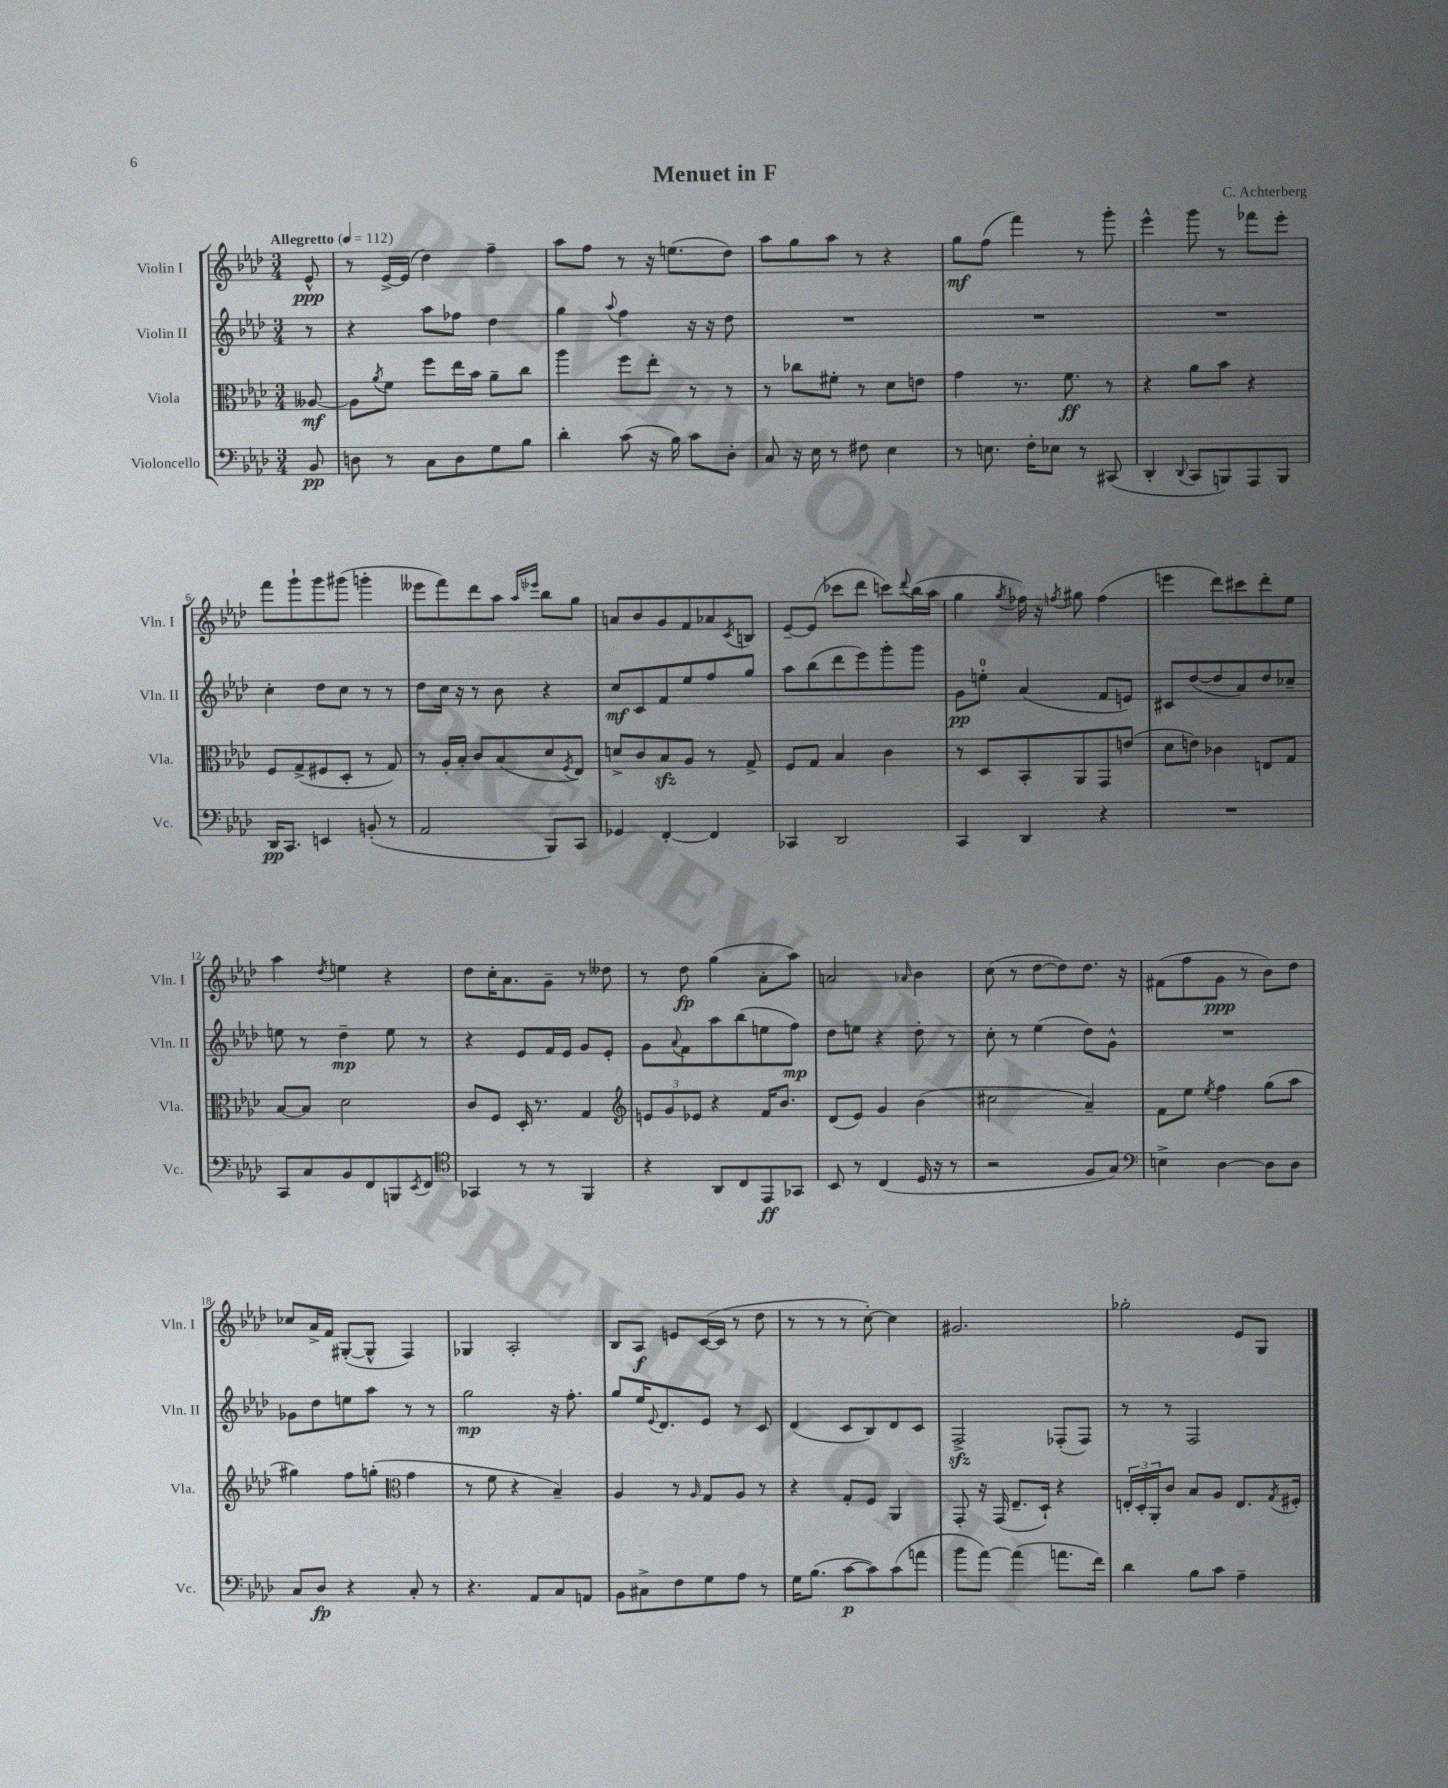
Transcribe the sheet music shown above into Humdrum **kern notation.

**kern	**kern	**kern	**kern
*staff4	*staff3	*staff2	*staff1
*clefF4	*clefC3	*clefG2	*clefG2
*k[b-e-a-d-]	*k[b-e-a-d-]	*k[b-e-a-d-]	*k[b-e-a-d-]
*M3/4	*M3/4	*M3/4	*M3/4
*MM112	*MM112	*MM112	*MM112
8BB-	[8A--	8r	8e-^^
=	=	=	=
8D	8A--]	4r	8r
.	8qa-	.	.
8r	8f	.	[16e-^
.	.	.	(16e-]
8C	8ff	8aa-	4dd-)
8D	16ee-	8ff-	.
.	16b-	.	.
8G	8a-~	4dd-	4ff~
8B-	8cc	.	.
=	=	=	=
4d-'	4aa-	4gg	8aa-
.	.	.	8ff
.	.	8qqaa-	.
(8c	8ff	4ff	8r
16r	8ee-'	.	16r
16B-)	.	.	(8.ee
8c	8r	16r	.
.	.	16r	.
8D-'	8r	8dd-	8dd-)
=	=	=	=
8C	8r	2.r	8aa-
16r	8cc-	.	8gg
16E-	.	.	.
8r	8f#'	.	8aa-
8F#	8r	.	8r
4E-	8d-	.	4r
.	8e	.	.
=	=	=	=
8r	4g	2.r	8gg
8.E	.	.	(8ff
.	8.r	.	4fff)
16F'	.	.	.
8E-	.	.	.
.	8.f	.	.
8r	.	.	8r
(8CC#	8r	.	8ggg'
=	=	=	=
4DD-'	4r	2.r	4eee-^^
8qqDD-	.	.	.
8CC	8a-	.	8ggg
8BBB)	8b-	.	8r
8AAA-	4r	.	8fff-
8BBB	.	.	8eee-'
=	=	=	=
16DD-	8F	4cc'	8fff
8.CC	.	.	.
.	(8G^	.	8ggg`
4EE	8F#	8dd-	8ggg
.	8D-'	8cc	(8ggg#
(8BB'	8r	8r	4ggg'
8r	8G)	8r	.
=	=	=	=
2AA-	8r	8dd-	8eee--
.	16A-'	16cc	8fff)
.	16B-'	16r	.
.	8c	8r	8ddd-
.	(8B-	8b-	8aa-
.	.	.	16qqaa-
.	.	.	16qqeee-
8BBB-)	8d-	4r	8bb-
.	8qF	.	.
8CC	8E-)	.	8gg
=	=	=	=
4GG-	8d^	8cc	8a
.	8c	8c	8b-
[4FF'	8B-	8f	8g
.	8A-	8ee-	8f
4FF]	8r	8ff	8a-
.	.	.	8qc
.	8G^	8gg	8B
=	=	=	=
4CC-	8F	8aa-	[8e-~
.	8G	(8bb-	(8e-]
2DD-	4B-	8ddd-	8ccc-
.	.	8eee-)	8ddd-
.	4c	8ggg'	8ccc)
.	.	.	8qqddd-
.	.	8ggg	(16bb-
.	.	.	16aa-
=	=	=	=
4CC	8r	8g	4gg
.	8D-	8ee'	.
.	.	.	8qgg
4DD-	8BB-'	(4a-	16ff-)
.	.	.	16r
.	.	.	8qff
.	8AA-	.	8gg#
4r	8GG	8f	(4ff
.	(8e	8e)	.
=	=	=	=
2.r	8d-	8c#	4eee
.	8e)	([8dd-	.
.	4c-	8dd-]	8ddd-)
.	.	8a-)	8ccc#
.	8E	8dd-	8ddd-'
.	8G	8cc-~	8ee-
=	=	=	=
8CC	[8B-	8ee	4aa-
8C	8B-]	8r	.
.	.	.	8qdd-
8BB-	2d-	4dd-~	4ee
8FF	.	.	.
8BBB	.	8ee	4r
8qEE-	.	.	.
8FF	.	8r	.
=	=	=	=
*clefC4	*	*	*
4GG-	8c	4r	8dd-
.	8F	.	16cc'
.	.	.	8.a-
8r	16D-'	8e-	.
.	8.r	.	.
8r	.	16f	8g~
.	.	16e-	.
4FF	4G	8g	8r
.	.	8e-'	8dd--
=	=	=	=
*	*clefG2	*	*
4r	12e	8g	8r
.	12g	.	.
.	.	8qqa-	.
.	.	8f	8dd-
.	12e-	.	.
8AA-	4r	8aa-	(4gg
8C	.	(8bb-	.
8EE-	16f	8ee	8a-'
.	8.b-	.	.
8GG-	.	8ff)	8aa-)
=	=	=	=
8BB-	(8d-	8dd-	2a
8r	8e-)	8ee	.
(4C	4g	4r	.
.	.	.	16qqa-
16D-	(4b-	8dd-'	4b-
16r	.	.	.
8r	.	8r	.
=	=	=	=
2r	2cc#	8cc'	(8cc
.	.	8r	8r
.	.	(4ee-	[8dd-
.	.	.	8dd-])
8F	4a-~)	8dd-)	8.dd-
8G)	.	8g^^	.
.	.	.	16r
=	=	=	=
*clefF4	*	*	*
4E^	8f	2.r	(8f#
.	8ee-	.	8ff
.	8qee-	.	.
[4D-	4ff	.	8g
.	.	.	8r
8D-]	(8gg	.	8b-)
8D-	8aa-	.	8dd-
=	=	=	=
8C	4gg#)	8g-	8cc-
8D-	.	8dd-	16a-^
.	.	.	16f
4r	8ff	8ee	([8G#'
.	(8gg'	8aa-	8G#^^]
*	*clefC3	*	*
8C'	4g	8r	4F)
8r	.	8r	.
=	=	=	=
4.r	8r	2gg	4G-
.	8f	.	.
.	4r	.	2A-'
8AA-	.	.	.
8C	4B-~)	16r	.
.	.	8.ff'	.
8AA	.	.	.
=	=	=	=
8BB-	4A-	8gg	8B-
8C#^	.	16ee-	8A-
.	.	8qqe-	.
.	.	8.d-	.
8F	8r	.	8e
.	16qqA-	.	.
8G	8G	8e-	([16c
.	.	.	16c]
8A-	8A-	8r	8r
8r	8r	8c	8dd-
=	=	=	=
16G	4r	(4d-	8r
(8.B-	.	.	.
.	.	.	8r
[8c	8G'	8c	8r
8c])	8F	8B-)	[8cc')
(8c	4AA-	8d-	4cc]
8a	.	8c	.
=	=	=	=
8b-	8GG'	2F^	2.g#
[8a-)	16r	.	.
.	(16GG	.	.
(4a-]	8.E-~	.	.
.	16D-`)	.	.
8.a	4r	(8F-'	.
.	.	8F-)	.
16f)	.	.	.
=	=	=	=
4d-	24E'	8r	2gg-'
.	24D-'	.	.
.	24AA-'	.	.
.	8c	8r	.
8B-	8B-	2F	.
8c	8A-	.	.
4A-~	8.E	.	8e-
.	.	.	8G
.	8qG	.	.
.	16F#'	.	.
==	==	==	==
*-	*-	*-	*-
